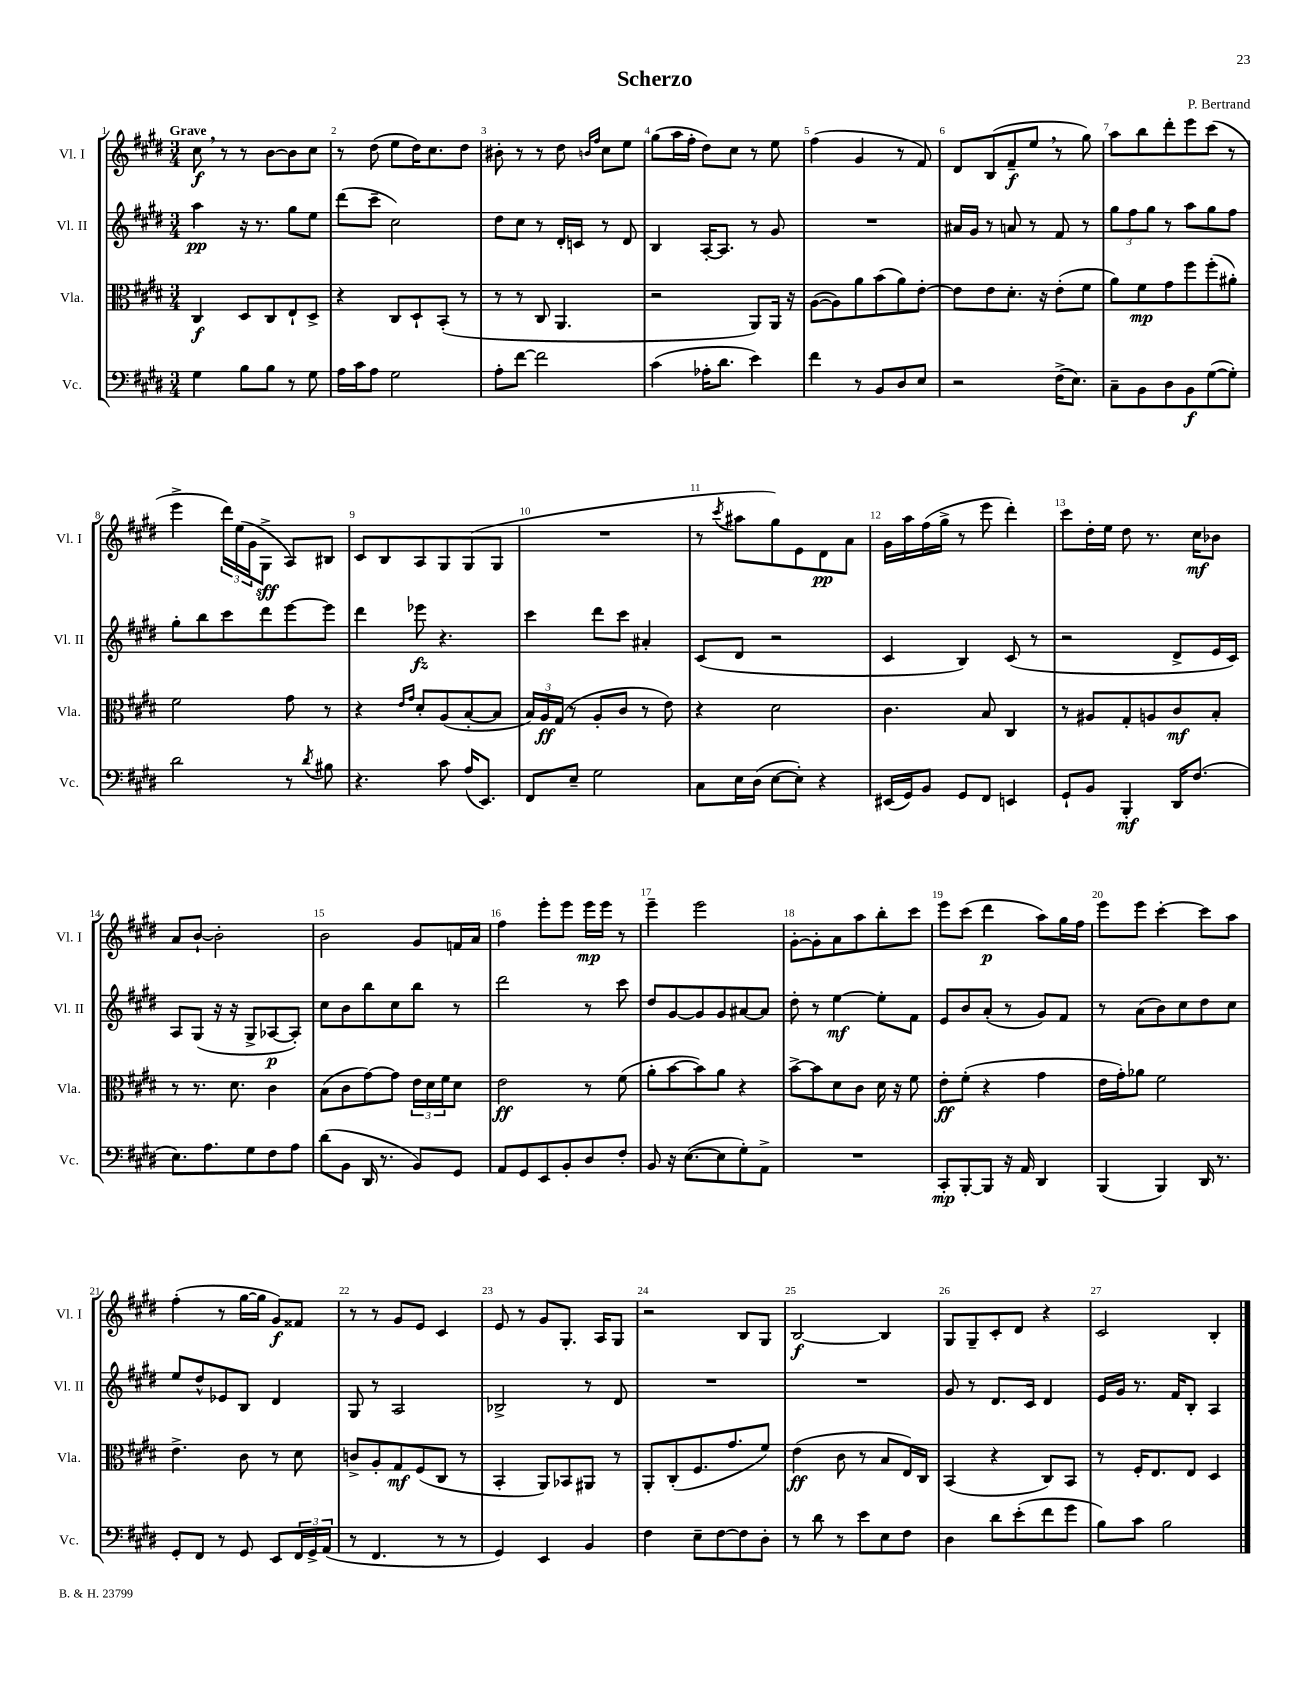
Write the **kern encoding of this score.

**kern	**kern	**kern	**kern
*staff4	*staff3	*staff2	*staff1
*clefF4	*clefC3	*clefG2	*clefG2
*k[f#c#g#d#]	*k[f#c#g#d#]	*k[f#c#g#d#]	*k[f#c#g#d#]
*M3/4	*M3/4	*M3/4	*M3/4
4G#\	4C#/	4aa\	8cc#\
.	.	.	8r
8B\L	8D#/L	16r	8r
.	.	8.r	.
8B\J	8C#/	.	[8b\L
8r	8E`/	8gg#\L	8b\]
8G#\	8D#^/J	8ee\J	8cc#\J
=	=	=	=
16A\LL	4r	(8ddd#\L	8r
16c#\J	.	.	.
8A\J	.	8ccc#~\J	(8dd#\
2G#\	8C#/L	2cc#\)	8ee\L
.	8D#`/	.	16dd#\K)
.	.	.	8.cc#\
.	(8BB'/J	.	.
.	8r	.	8dd#\J
=	=	=	=
8A'\L	8r	8dd#\L	8b#'\
[8f#\J	8r	8cc#\J	8r
2f#\]	8C#/	8r	8r
.	4.AA/	16d#'/LL	8dd#\
.	.	16c/JJ	.
.	.	.	16qqb/LL
.	.	.	16qqff#/JJ
.	.	8r	8cc#\L
.	.	8d#/	8ee\J
=	=	=	=
(4c#\	2r	4B/	(8gg#\L
.	.	.	16aa\L
.	.	.	16ff#'\JJ
16A-'\LK	.	[16A'/LK	8dd#\L)
8.d#\J	.	8.A/]J	.
.	.	.	8cc#\J
4e\)	8AA/L)	8r	8r
.	16AA/Jk	8g#/	8ee\
.	16r	.	.
=	=	=	=
4f#\	([8A\L	2.r	(4ff#\
.	8A\])	.	.
8r	8a\	.	4g#/
8BB/L	(8b\	.	.
8D#/	8a\)	.	8r
8E/J	[8e'\J	.	8f#/)
=	=	=	=
2r	8e\]L	16a#/LL	8d#/L
.	.	16g#/JJ	.
.	8e\	8r	(8B/
.	8.d#'\J	8a/	8f#~/
.	.	8r	8ee/J
.	16r	.	.
(16F#^\LK	(8e'\L	8f#/	8r
8.E\J)	.	.	.
.	8f#\J	8r	8gg#\)
=	=	=	=
8C#~\L	8a\L)	12gg#\L	8aa\L
.	.	12ff#\	.
8BB\	8f#\	.	8bb\
.	.	12gg#\J	.
8D#\	8g#\	8r	8ddd#'\
8BB\	8ff#\	8aa\L	8eee\
([8G#\	(8ff#'\	8gg#\	(8ccc#\J
8G#'\]J)	8a#'\J)	8ff#\J	8r
=	=	=	=
2d#\	2f#\	8gg#'\L	4eee^\
.	.	8bb\	.
.	.	8ccc#\	24ddd#\LL)
.	.	.	(24ee\
.	.	.	24g#\J
.	.	8ddd#\	8G#^\J
8r	8g#\	[8eee\	8A/L)
8qd#/	.	.	.
8B#\	8r	8eee\]J	8B#/J
=	=	=	=
4.r	4r	4ddd#\	8c#/L
.	.	.	8B/
.	16qqe/LL	.	.
.	16qqg#/JJ	.	.
.	8d#'/L	8eee-\	8A/
8c#\	(8A/	4.r	8G#/
(16A/LK	[8B'/	.	(8G#/
8.EE/J)	.	.	.
.	8B/]J	.	8G#/J
=	=	=	=
8FF#/L	24B/LL)	4ccc#\	2.r
.	24A/	.	.
.	(24G#/JJ	.	.
8E~/J	8r	.	.
2G#\	8A'/L	8ddd#\L	.
.	8c#/J	8ccc#\J	.
.	8r	4a#'/	.
.	8e\)	.	.
=	=	=	=
8C#\L	4r	(8c#/L	8r
.	.	.	8qccc#/
16E\L	.	8d#/J	8aa#\L
(16D#\JJ	.	.	.
[8E\L	2d#\	2r	8gg#\)
8E'\]J)	.	.	8e\
4r	.	.	8d#\
.	.	.	8a\J
=	=	=	=
(16EE#/LL	4.c#\	4c#/	16g#\LL
16GG#/J)	.	.	16aa\
8BB/J	.	.	(16ff#\
.	.	.	16gg#^\JJ
8GG#/L	.	4B/)	8r
8FF#/J	8B/	.	8eee\
4EE/	4C#/	(8c#/	4ddd#'\)
.	.	8r	.
=	=	=	=
8GG#`/L	8r	2r	8ccc#\L
8BB/J	8A#/L	.	16dd#'\L
.	.	.	16ee\JJ
4BBB'/	8G#'/	.	8dd#\
.	8A/	.	8.r
16DD#/LK	8c#/	8d#^/L	.
(8.F#/J	.	.	16cc#\LK
.	8B'/J	16e/L	8b-\J
.	.	16c#/JJ)	.
=	=	=	=
8.E\L)	8r	8A/L	8a/L
.	8.r	(8G#/J	[8b`/J
8.A\	.	.	.
.	.	16r	2b'\]
.	8.d#\	16r	.
8G#\	.	8G#^/L	.
8F#\	4c#\	[8A-/	.
8A\J	.	8A-'/]J)	.
=	=	=	=
(8d#\L	(8B\L	8cc#\L	2b\
8BB\J	8c#\	8b\	.
16DD#/	[8g#\)	8bb\	.
8.r	.	.	.
.	8g#\]J	8cc#\	.
8BB/L)	24e\LL	8bb\J	8g#/L
.	24d#\	.	.
.	24f#\J	.	.
8GG#/J	8d#\J	8r	16f/L
.	.	.	16a/JJ
=	=	=	=
8AA/L	2e\	2ddd#\	4ff#\
8GG#/	.	.	.
8EE/	.	.	8eee'\L
8BB'/	.	.	8eee\J
8D#/	8r	8r	16eee\LL
.	.	.	16eee\JJ
8F#'/J	(8f#\	8ccc#\	8r
=	=	=	=
8BB/	8a'\L	8dd#/L	4eee~\
16r	[8b\	[8g#/	.
([8.E\L	.	.	.
.	8b\])	8g#/]	2eee\
8E\]	8a\J	8g#/	.
8G#'\)	4r	[8a#/	.
8AA^\J	.	8a#/]J	.
=	=	=	=
2.r	[8b^\L	8dd#'\	[8g#'\L
.	8b\]	8r	8g#'\]
.	8d#\	[4ee\	8a\
.	8c#\J	.	8aa\
.	16d#\	8ee'\]L	8bb'\
.	16r	.	.
.	8f#\	8f#\J	8ccc#\J
=	=	=	=
8CC#'/L	8e'\L	8e/L	8eee\L
[8BBB'/	(8f#'\J	8b/	(8ccc#\J
8BBB/]J	4r	(8a'/J	4ddd#\
16r	.	8r	.
16AA/	.	.	.
4DD#/	4g#\	8g#/L)	8aa\L)
.	.	8f#/J	16gg#\L
.	.	.	16ff#\JJ
=	=	=	=
(4BBB/	16e\LL	8r	8eee\L
.	16g#'\J)	.	.
.	8a-\J	(8a\L	8eee\J
4BBB/)	2f#\	8b\)	[4ccc#'\
.	.	8cc#\	.
16DD#/	.	8dd#\	8ccc#\]L
8.r	.	.	.
.	.	8cc#\J	8aa\J
=	=	=	=
8GG#'/L	4.e^\	8ee/L	(4ff#'\
8FF#/J	.	8dd#^^/	.
8r	.	8e-/	8r
8GG#/	8c#\	8B/J	[16gg#\LL
.	.	.	16gg#\]JJ
8EE/L	8r	4d#/	8g#/L)
24FF#/L	8d#\	.	8f##/J
24GG#^/	.	.	.
(24AA/JJ	.	.	.
=	=	=	=
8r	8c^/L	8G#/	8r
4.FF#/	8A'/	8r	8r
.	8G#/	2A/	8g#/L
.	(8F#/	.	8e/J
8r	8C#/J	.	4c#/
8r	8r	.	.
=	=	=	=
4GG#/)	4BB'/	2B-^/	8e/
.	.	.	8r
4EE/	8AA/L)	.	8g#/L
.	8BB-/	.	8.G#'/J
4BB/	8AA#/J	8r	.
.	.	.	16A/LK
.	8r	8d#/	8G#/J
=	=	=	=
4F#\	8AA'/L	2.r	2r
.	(8C#'/	.	.
8E~\L	8.F#/	.	.
[8F#\	.	.	.
.	8.g#/	.	.
8F#\]	.	.	8B/L
8D#'\J	8f#/J)	.	8G#/J
=	=	=	=
8r	(4e\	2.r	[2B/
8d#\	.	.	.
8r	8c#\	.	.
8e\L	8r	.	.
8E\	8B/L	.	4B/]
8F#\J	16E/L)	.	.
.	16C#/JJ	.	.
=	=	=	=
4D#\	(4BB/	8g#/	8G#/L
.	.	8r	8G#~/
8d#\L	4r	8.d#/L	8c#'/
(8e'\	.	.	8d#/J
.	.	16c#/Jk	.
8f#\	8C#/L)	4d#/	4r
8g#\J	8BB/J	.	.
=	=	=	=
8B\L)	8r	16e/LL	2c#/
.	.	16g#/JJ	.
8c#\J	16F#'/LK	8.r	.
.	8.E/	.	.
2B\	.	.	.
.	.	16f#/LK	.
.	8E/J	8B'/J	.
.	4D#/	4A/	4B'/
==	==	==	==
*-	*-	*-	*-
